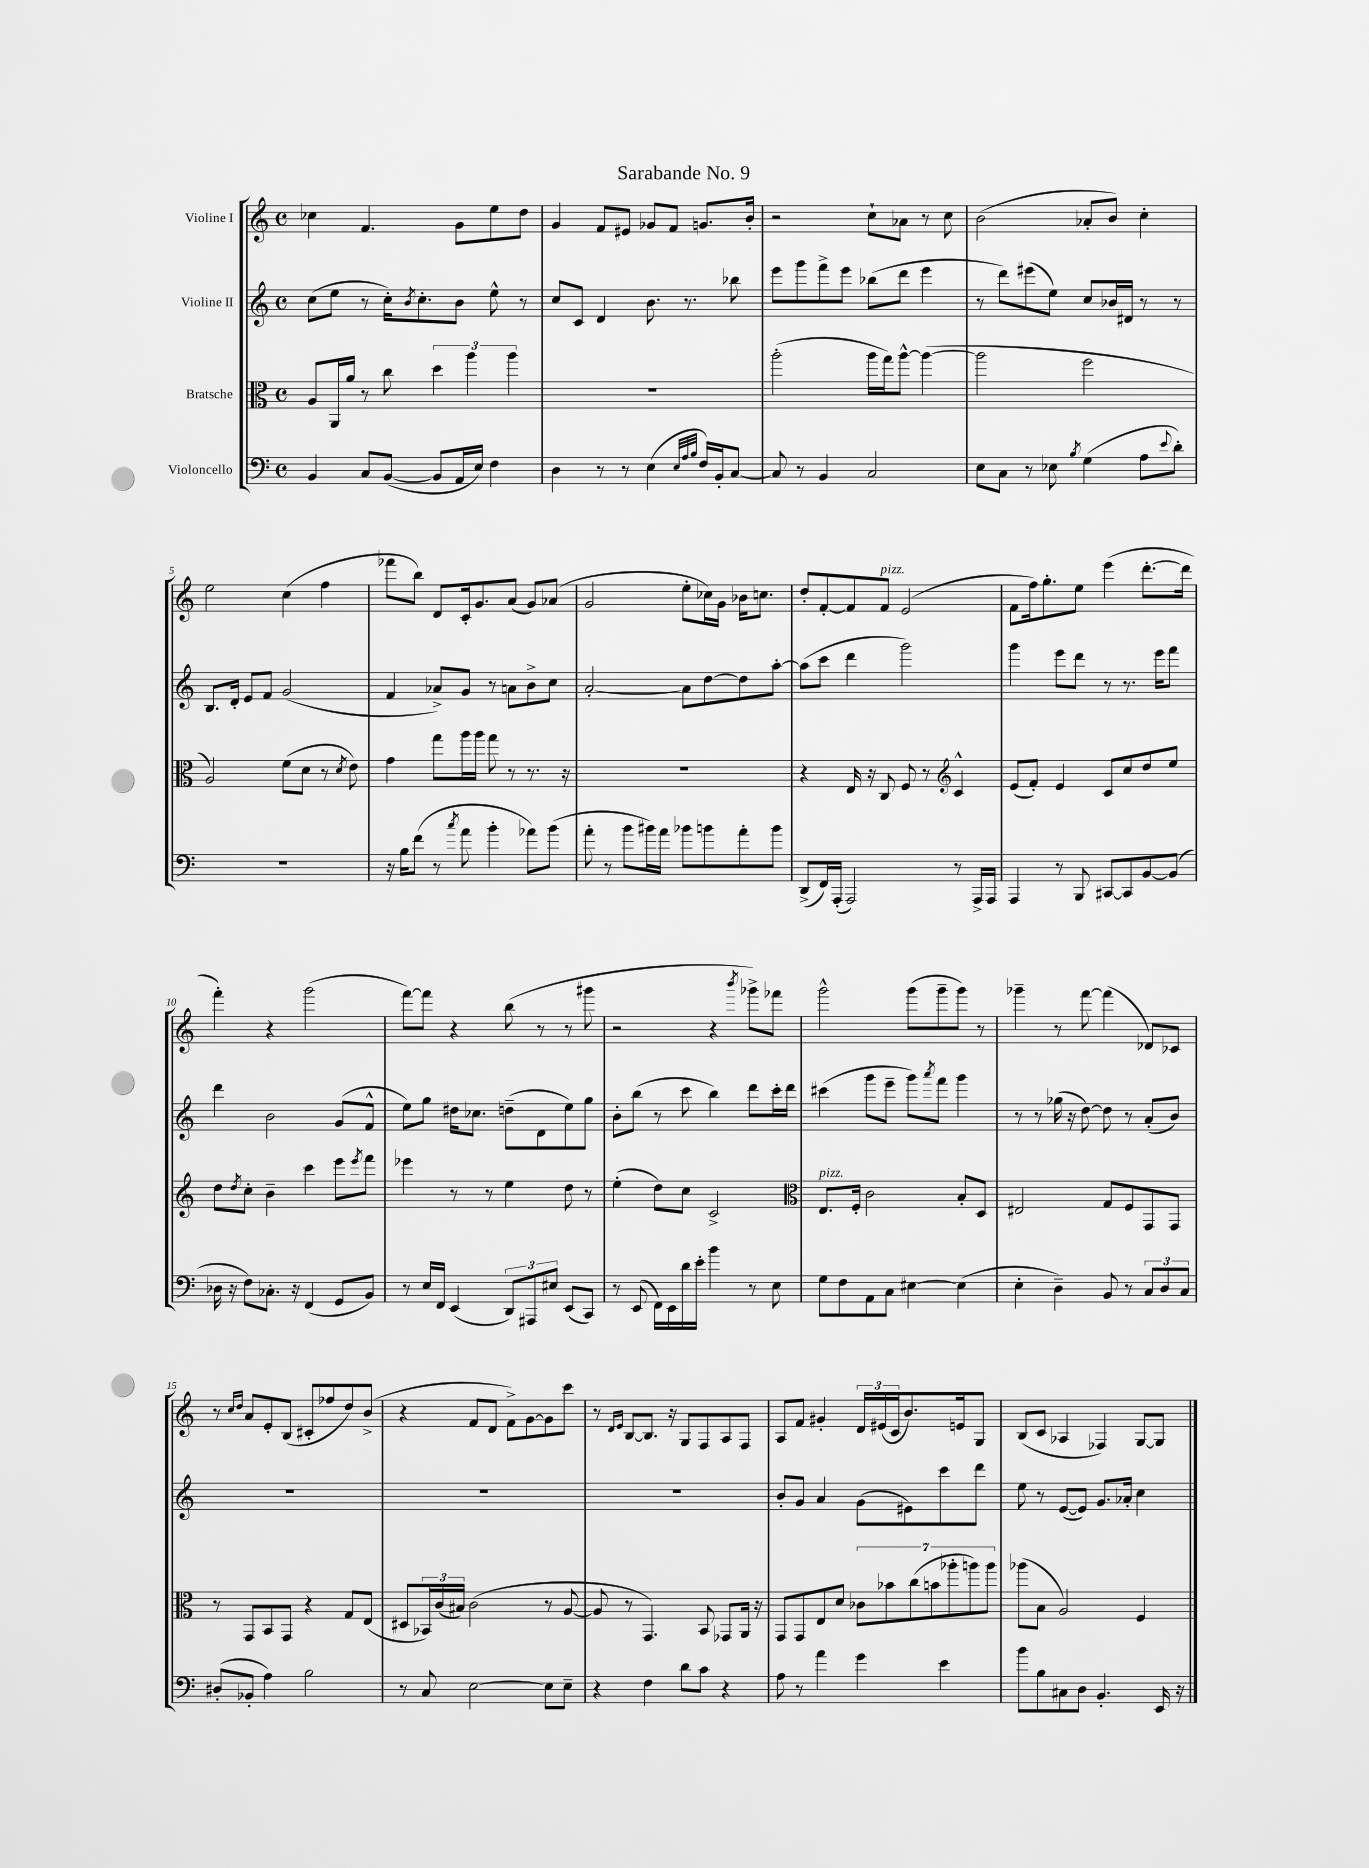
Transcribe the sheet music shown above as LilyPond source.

\header { title = "Sarabande No. 9" }
<<
\new StaffGroup <<
\new Staff = "s0" \with { instrumentName = "Violine I" } {
    \clef treble \key c \major \defaultTimeSignature \time 4/4
    ces''4 f'4. g'8 e''8 d''8 |
    g'4 f'8 eis'8 ges'8 f'8 g'8. b'16-. |
    r2 c''8-! aes'8 r8 c''8 |
    b'2( aes'8-. b'8) c''4-. |
    e''2 c''4( f''4 |
    fes'''8 b''8) d'8 c'16-. g'8. a'8( g'8) aes'8( |
    g'2 e''8-. ces''16) g'16 bes'16 c''8. |
    d''8-. f'8~-. f'8 f'8^\markup { \italic "pizz." } e'2( |
    f'8 f''16) g''8.-. e''8 e'''4( d'''8.~-. d'''16 |
    f'''4-.) r4 g'''2( |
    f'''8~) f'''8 r4 b''8( r8 r8 gis'''8 |
    r2 r4 \acciaccatura { b'''8 } ges'''8->) fes'''8 |
    g'''2-^ g'''8( g'''8-- g'''8) r8 |
    ges'''4-- r8 f'''8~ f'''4( des'8) ces'8 |
    r8 \grace { c''16 d''16 } a'8 e'8-. b8( cis'8-. fes''8 d''8) b'8->( |
    r4 f'8 d'8 f'8->) g'8~ g'8 c'''8 |
    r8 \grace { d'16 e'16 } b8~ b8. r16 g8 f8 a8 f8 |
    a8 f'8 gis'4-. \tuplet 3/2 { d'16 eis'16( c'16 } b'8.) e'16 g8 |
    b8( c'8 aes4 fes4) g8~ g8 \bar "|." |
}
\new Staff = "s1" \with { instrumentName = "Violine II" } {
    \clef treble \key c \major \defaultTimeSignature \time 4/4
    c''8( e''8 r8 c''16-.) \acciaccatura { b'8 } c''8.-. b'8 e''8-^ r8 |
    c''8 c'8 d'4 b'8. r8. bes''8 |
    e'''8 g'''8 f'''8-> e'''8 bes''8( d'''8 e'''4 |
    r8 d'''8) eis'''8( e''8) c''8 bes'16 dis'16 r8 r8 |
    b8. d'16-. e'8 f'8 g'2( |
    f'4 aes'8->) g'8 r8 a'8 b'8-> c''8 |
    a'2~-. a'8 d''8~ d''8 a''8~-. |
    a''8( c'''8 d'''4 g'''2) |
    g'''4 e'''8 d'''8 r8 r8. e'''16 f'''8 |
    d'''4 b'2 g'8( f'8-^ |
    e''8) g''8 dis''16 ces''8. d''8--( d'8 e''8) g''8 |
    b'8-. b''8( r8 c'''8 b''4) d'''8 c'''16-. d'''16 |
    cis'''4( g'''8 e'''8-- g'''8) \acciaccatura { a'''8 } f'''8 g'''4 |
    r8 r8 ges''16( r16 d''8~) d''8 r8 a'8-.( b'8) |
    R1 |
    R1 |
    R1 |
    b'8-. g'8 a'4 g'8( eis'8) c'''8 d'''8 |
    e''8 r8 e'8~( e'8) g'8. aes'16-. c''4 \bar "|." |
}
\new Staff = "s2" \with { instrumentName = "Bratsche" } {
    \clef alto \key c \major \defaultTimeSignature \time 4/4
    a8 a,16 a'16 r8 c''8 \tuplet 3/2 { d''4 a''4 a''4 } |
    R1 |
    a''2-.( a''16 g''16) a''8~-^ a''4~( |
    a''2 f''2 |
    a2) f'8( d'8 r8 \acciaccatura { d'8 } e'8) |
    g'4 g''8 a''16 a''16 g''8 r8 r8. r16 |
    R1 |
    r4 e16 r16 c8 f8 r8 \clef treble c'4-^ |
    e'8( f'8-.) e'4 c'8 c''8 d''8 e''8 |
    d''8 \acciaccatura { d''8 } c''8-. b'4-- c'''4 e'''8 \acciaccatura { e'''8 } f'''8 |
    ees'''4 r8 r8 e''4 d''8 r8 |
    e''4-.( d''8) c''8 c'2-> |
    \clef alto e8.^\markup { \italic "pizz." } f16-. c'2 b8-. d8 |
    eis2 g8 f8 g,8 g,8 |
    r8 g,8 b,8 g,8 r4 g8 e8( |
    dis8 \tuplet 3/2 { bes,16) c'16( bis16) } c'2( r8 a8~ |
    a8 r8 g,4.) b,8 ges,8 a,16 r16 |
    g,8 g,8 e8 d'8 \tuplet 7/4 { ces'8 bes'8 c''8( b'8 aes''8-. a''8) a''8 } |
    aes''8( b8 a2) f4 \bar "|." |
}
\new Staff = "s3" \with { instrumentName = "Violoncello" } {
    \clef bass \key c \major \defaultTimeSignature \time 4/4
    b,4 c8 b,8~( b,8 a,16 e16) f4 |
    d4 r8 r8 e4( \grace { e32 a32 b32 } f16) b,16-. c8~ |
    c8 r8 b,4 c2 |
    e8 c8 r8 ees8 \acciaccatura { b8 } g4( a8 \appoggiatura { e'8 } d'8-.) |
    R1 |
    r16 b16 f'8( r8 \acciaccatura { c''8 } a'8 b'4-. aes'8) b'8( |
    a'8-. r8 b'8 bis'16) a'16 bes'8 b'8 a'8-. b'8 |
    d,8->( f,16) a,,16-.( a,,2) r8 a,,16-> a,,16 |
    a,,4 r8 b,,8 cis,8~ cis,8 b,8~ b,8( |
    des16 r16 f8) ces8.-. r16 f,4( g,8 b,8) |
    r8 e16 f,16 e,4( \tuplet 3/2 { d,8) ais,,8 eis8 } e,8( c,8) |
    r8 e,8( f,16) e,16 d'16 e'16-. b'4 r8 e8 |
    g8 f8 a,8 c8 eis4~ eis4( |
    e4-. d4--) b,8 r8 \tuplet 3/2 { c8 d8 c8 } |
    dis8-.( bes,8-. a4) b2 |
    r8 c8 e2~ e8 e8-- |
    r4 f4 d'8 c'8 r4 |
    a8 r8 a'4 g'4 e'4 |
    b'8 b8 cis8 d8 b,4.-. e,16 r16 \bar "|." |
}
>>
>>
